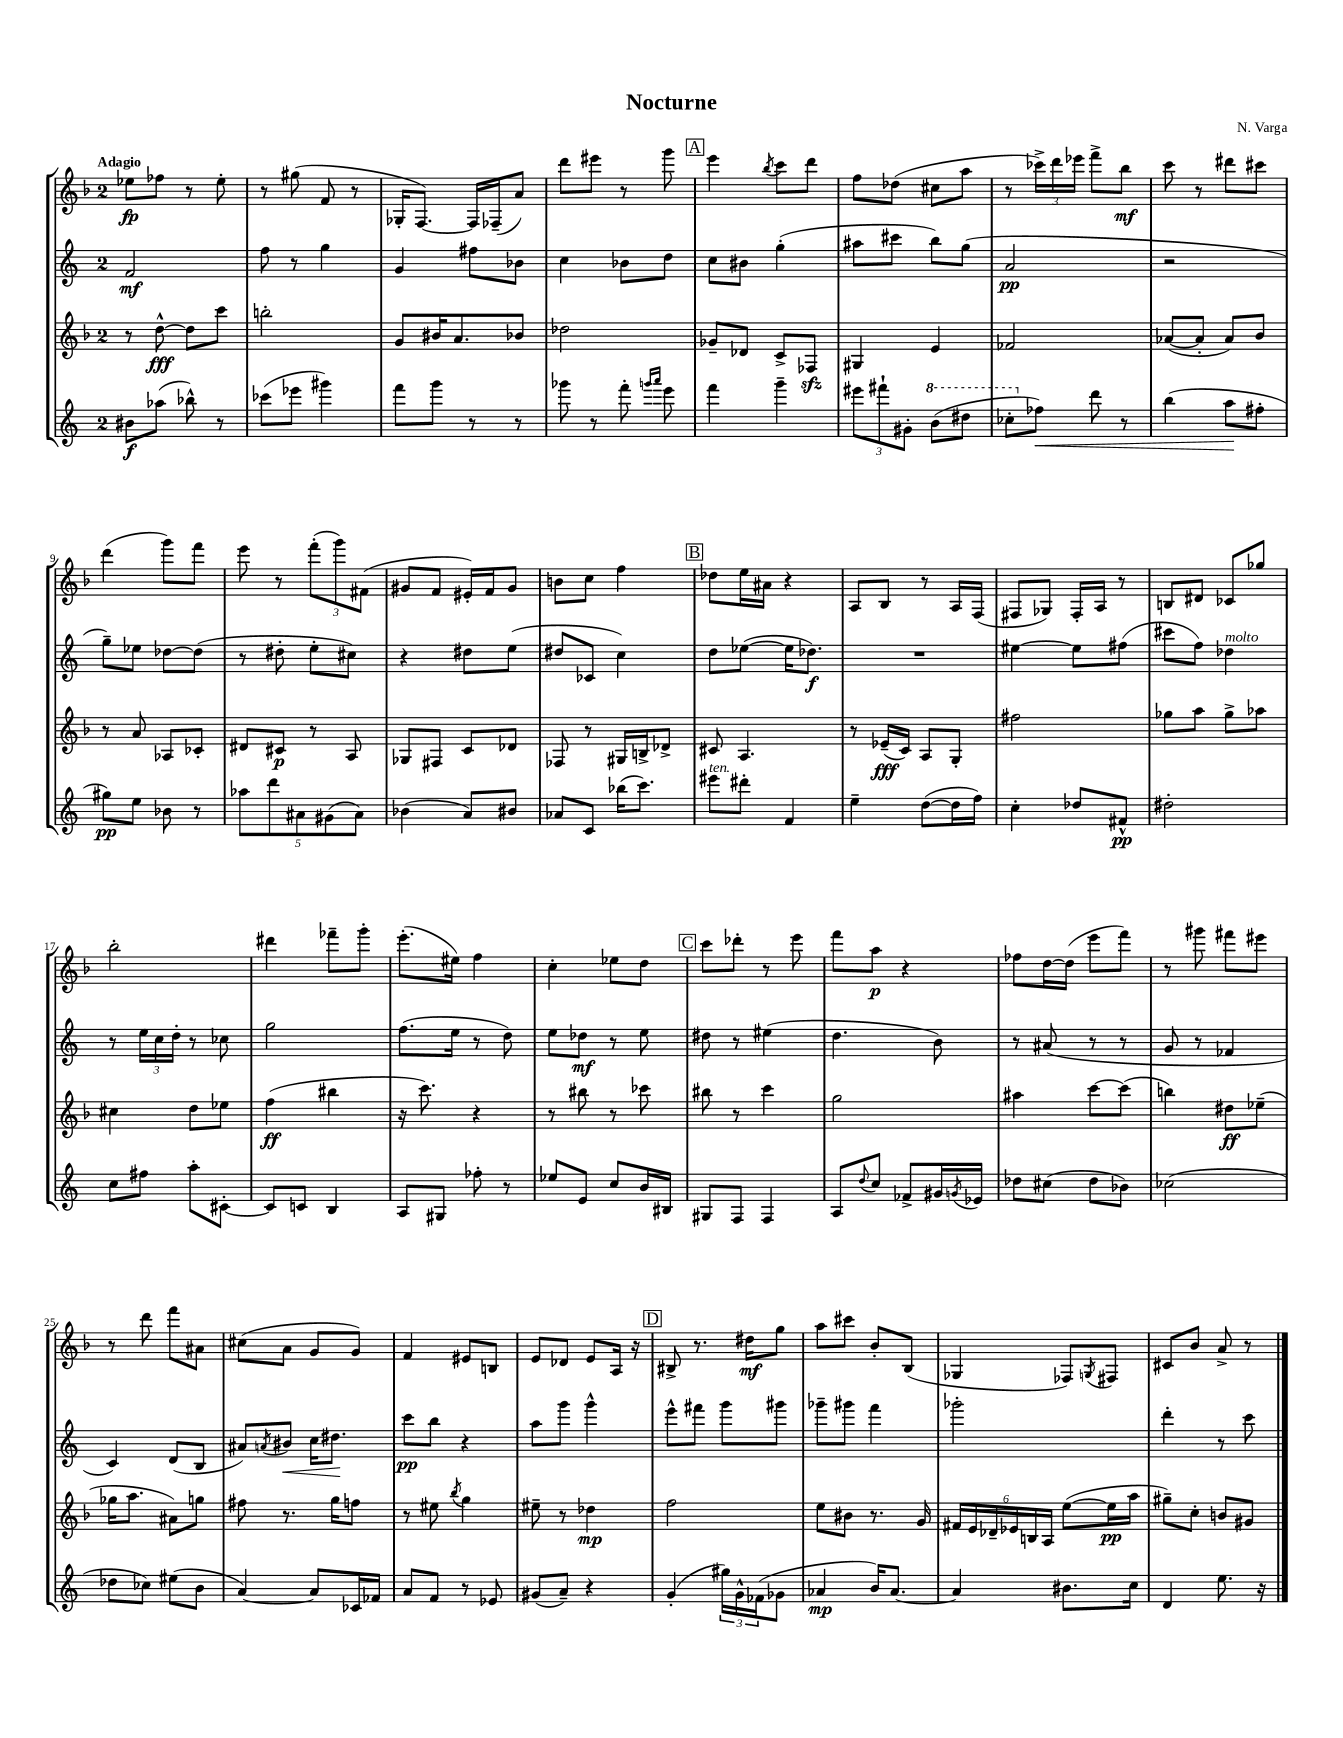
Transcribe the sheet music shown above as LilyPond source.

\header { title = "Nocturne" composer = "N. Varga" }
<<
\new StaffGroup <<
\new Staff = "s0" {
    \clef treble \key f \major \once \override Staff.TimeSignature.style = #'single-digit \time 2/4 \tempo "Adagio"
    ees''8\fp fes''8 r8 ees''8-. |
    r8 gis''8( f'8 r8 |
    ges16-. f8.~) f16 fes16--( a'8) |
    d'''8 eis'''8 r8 g'''8 |
    \mark \markup { \box "A" } e'''4 \acciaccatura { bes''8 } c'''8 d'''8 |
    f''8 des''8( cis''8 a''8 |
    r8 \tuplet 3/2 { ces'''16->) d'''16 ees'''16 } f'''8-> bes''8\mf |
    c'''8 r8 dis'''8 cis'''8 |
    d'''4( g'''8) f'''8 |
    e'''8 r8 \tuplet 3/2 { f'''8-.( g'''8) fis'8( } |
    gis'8 f'8 eis'16-.) f'16 gis'8 |
    b'8 c''8 f''4 |
    \mark \markup { \box "B" } des''8 e''16 ais'16 r4 |
    a8 bes8 r8 a16 f16( |
    fis8 ges8) fis16-. a16 r8 |
    b8 dis'8 ces'8 ges''8 |
    bes''2-. |
    dis'''4 fes'''8-- g'''8-. |
    e'''8.-.( eis''16) f''4 |
    c''4-. ees''8 d''8 |
    \mark \markup { \box "C" } c'''8 des'''8-. r8 e'''8 |
    f'''8 a''8\p r4 |
    fes''8 d''16~ d''16( e'''8 f'''8) |
    r8 gis'''8 fis'''8 eis'''8 |
    r8 d'''8 f'''8 ais'8 |
    cis''8( a'8 g'8 g'8) |
    f'4 eis'8 b8 |
    e'8 des'8 e'8 a16 r16 |
    \mark \markup { \box "D" } bis8-> r8. dis''16\mf g''8 |
    a''8 cis'''8 bes'8-. bes8( |
    ges4 fes8) \acciaccatura { g8 } fis8 |
    cis'8 bes'8 a'8-> r8 \bar "|." |
}
\new Staff = "s1" {
    \clef treble \key c \major \once \override Staff.TimeSignature.style = #'single-digit \time 2/4
    f'2\mf |
    f''8 r8 g''4 |
    g'4 fis''8 bes'8 |
    c''4 bes'8 d''8 |
    \mark \markup { \box "A" } c''8 bis'8 g''4-.( |
    ais''8 cis'''8 b''8) g''8( |
    a'2\pp |
    r2 |
    g''8--) ees''8 des''8~ des''8( |
    r8 dis''8-. e''8-. cis''8) |
    r4 dis''8 e''8( |
    dis''8 ces'8 c''4) |
    \mark \markup { \box "B" } d''8 ees''8~( ees''16 des''8.\f) |
    R2 |
    eis''4~ eis''8 fis''8( |
    cis'''8 f''8) des''4^\markup { \italic "molto" } |
    r8 \tuplet 3/2 { e''16 c''16 d''16-. } r8 ces''8 |
    g''2 |
    f''8.( e''16 r8 d''8) |
    e''8 des''8\mf r8 e''8 |
    \mark \markup { \box "C" } dis''8 r8 eis''4( |
    d''4. b'8) |
    r8 ais'8( r8 r8 |
    g'8 r8 fes'4 |
    c'4) d'8( b8 |
    ais'8) \acciaccatura { a'8 } bis'8\< c''16 dis''8.\! |
    c'''8\pp b''8 r4 |
    a''8 g'''8 g'''4-^ |
    \mark \markup { \box "D" } e'''8-^ fis'''8 g'''8 gis'''8 |
    ges'''8-- gis'''8 f'''4 |
    ges'''2-. |
    d'''4-. r8 c'''8 \bar "|." |
}
\new Staff = "s2" {
    \clef treble \key f \major \once \override Staff.TimeSignature.style = #'single-digit \time 2/4
    r8 d''8~-^\fff d''8 c'''8 |
    b''2-. |
    g'8 bis'16 a'8. bes'8 |
    des''2 |
    \mark \markup { \box "A" } ges'8-- des'8 c'8-> fes8\sfz |
    gis4 e'4 |
    fes'2 |
    aes'8~( aes'8-. aes'8) bes'8 |
    r8 a'8 aes8 ces'8-. |
    dis'8 cis'8\p r8 a8 |
    ges8 fis8 c'8 des'8 |
    fes8 r8 gis16 b16-> des'8-> |
    \mark \markup { \box "B" } cis'8 a4. |
    r8 ees'16--\fff( c'16) a8 g8-. |
    fis''2 |
    ges''8 a''8 ges''8-> aes''8 |
    cis''4 d''8 ees''8 |
    f''4\ff( bis''4 |
    r16 c'''8.) r4 |
    r8 bis''8 r8 ces'''8 |
    \mark \markup { \box "C" } bis''8 r8 c'''4 |
    g''2 |
    ais''4 c'''8~ c'''8( |
    b''4) dis''8\ff ees''8--( |
    ges''16 a''8. ais'8) g''8 |
    fis''8 r8. g''16 f''8 |
    r8 eis''8 \acciaccatura { bes''8 } g''4 |
    eis''8-- r8 des''4\mp |
    \mark \markup { \box "D" } f''2 |
    e''8 bis'8 r8. g'16 |
    \tuplet 6/4 { fis'16 e'16 des'16-- ees'16 b16 a16 } e''8~( e''16\pp a''16 |
    gis''8--) c''8-. b'8 gis'8 \bar "|." |
}
\new Staff = "s3" {
    \clef treble \key c \major \once \override Staff.TimeSignature.style = #'single-digit \time 2/4
    bis'8\f aes''8( bes''8-^) r8 |
    ces'''8( ees'''8 gis'''4) |
    f'''8 g'''8 r8 r8 |
    ges'''8 r8 f'''8-. \grace { g'''16 a'''16 } e'''8 |
    \mark \markup { \box "A" } f'''4 g'''4-- |
    \tuplet 3/2 { eis'''8 fis'''8-! gis'8-. } \ottava #1 b''8( dis'''8 |
    ces'''8-. \ottava #0 fes''8\<) d'''8 r8 |
    b''4( a''8\! fis''8-. |
    gis''8\pp) e''8 bes'8 r8 |
    \tuplet 5/4 { aes''8 d'''8 ais'8 gis'8( ais'8) } |
    bes'4( a'8) bis'8 |
    aes'8 c'8 bes''16( c'''8.) |
    \mark \markup { \box "B" } eis'''8^\markup { \italic "ten." } dis'''8-. f'4 |
    e''4-- d''8~( d''16 f''16) |
    c''4-. des''8 fis'8-^\pp |
    dis''2-. |
    c''8 fis''8 a''8-. cis'8~-. |
    cis'8 c'8 b4 |
    a8 gis8 fes''8-. r8 |
    ees''8 e'8 c''8 b'16 bis16 |
    \mark \markup { \box "C" } gis8 f8 f4 |
    a8 \appoggiatura { d''8 } c''8 fes'8-> gis'16 \acciaccatura { g'8 } ees'16 |
    des''8 cis''8( des''8 bes'8) |
    ces''2( |
    des''8 ces''8) eis''8( b'8 |
    a'4~) a'8 ces'16 fes'16 |
    a'8 f'8 r8 ees'8 |
    gis'8( a'8--) r4 |
    \mark \markup { \box "D" } g'4-.( \tuplet 3/2 { gis''16) g'16-^ fes'16( } ges'8 |
    aes'4\mp b'16) aes'8.~ |
    aes'4 bis'8. c''16 |
    d'4 e''8. r16 \bar "|." |
}
>>
>>
